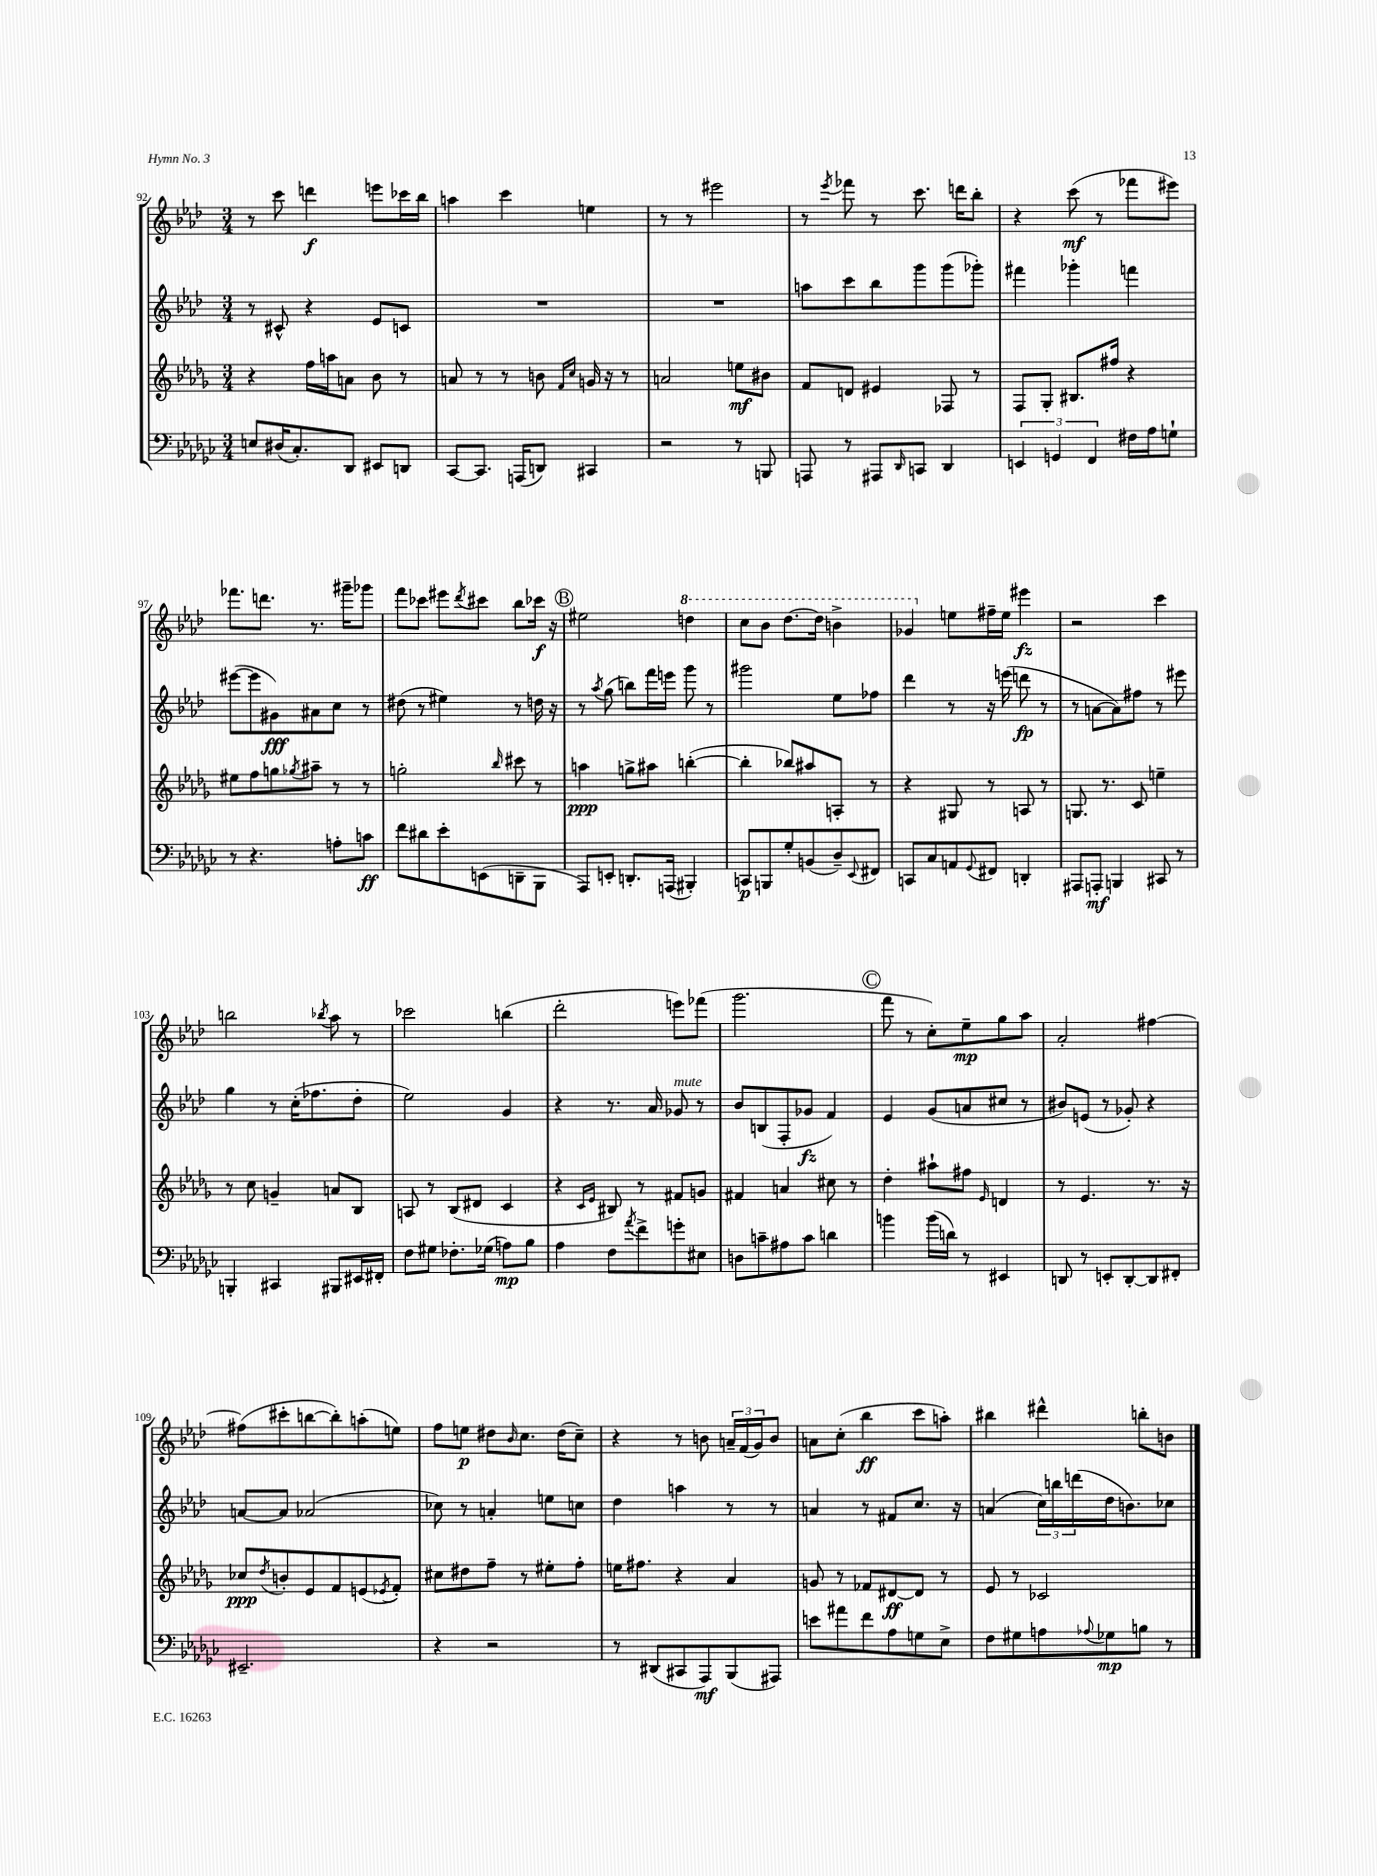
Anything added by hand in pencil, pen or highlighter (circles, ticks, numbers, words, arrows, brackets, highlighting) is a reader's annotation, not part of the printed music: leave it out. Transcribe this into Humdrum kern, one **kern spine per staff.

**kern	**kern	**kern	**kern
*staff4	*staff3	*staff2	*staff1
*clefF4	*clefG2	*clefG2	*clefG2
*k[b-e-a-d-g-c-]	*k[b-e-a-d-g-]	*k[b-e-a-d-]	*k[b-e-a-d-]
*M3/4	*M3/4	*M3/4	*M3/4
8E/L	4r	8r	8r
(16D#/K	.	8c#^^/	8ccc\
8.C-'/)	.	.	.
.	16ff\LL	4r	4ddd\
.	16aa\J	.	.
8DD-/J	8a\J	.	.
8EE#/L	8b-\	8e-/L	8eee\L
8DD/J	8r	8c/J	16ccc-\L
.	.	.	16bb-\JJ
=	=	=	=
[8CC-/L	8a/	2.r	4aa\
8.CC-/]J	8r	.	.
.	8r	.	4ccc\
(16AAA/LK	.	.	.
8DD/J)	8b\	.	.
.	16qqf/LL	.	.
.	16qqcc/JJ	.	.
4CC#/	16g/	.	4ee\
.	16r	.	.
.	8r	.	.
=	=	=	=
2r	2a/	2.r	8r
.	.	.	8r
.	.	.	2eee#\
8r	8ee\L	.	.
8BBB/	8b#\J	.	.
=	=	=	=
8AAA/	8f/L	8aa\L	8r
.	.	.	8qeee-/
8r	8d/J	8ccc\	8fff-\
8AAA#/L	4e#/	8bb-\	8r
16qqDD-/	.	.	.
8CC/J	.	8ggg\	8.ccc\
4DD-/	8F-/	(8ggg\	.
.	.	.	16ddd\LK
.	8r	8ggg-'\J)	8bb-'\J
=	=	=	=
6EE/	8F/L	4fff#\	4r
.	8G-'/J	.	.
6GG/	.	.	.
.	8.B#/L	4ggg-'\	(8ccc\
6FF/	.	.	.
.	.	.	8r
.	16ff#/Jk	.	.
16F#\LL	4r	4fff\	8fff-\L
16A-\J	.	.	.
8G`\J	.	.	8eee#\J)
=	=	=	=
8r	8ee#\L	([8eee#\L	8.fff-\L
4.r	8ff\	8eee#\]	.
.	.	.	8.ddd\J
.	8gg\	8g#\)	.
.	8qgg-/	.	.
.	8aa#~\J	8a#\	8.r
8A'\L	8r	8cc\J	.
.	.	.	16ggg#~\LK
8c\J	8r	8r	8ggg-\J
=	=	=	=
8f\L	2gg'\	(8dd#\	8fff\L
8d#\	.	8r	8ccc-\J
8e-'\	.	4ee#\)	8eee#\L
.	.	.	8qddd-/
(8EE\	.	.	8ccc#\J
.	16qqbb-/	.	.
8DD~\	8ccc#\	8r	8bb-\L
8BBB-\J	8r	16dd\	16ccc-\Jk
.	.	16r	16r
=	=	=	=
8AAA-/L)	4aa\	8r	2ee#\
.	.	8qaa-/	.
8EE'/J	.	(8gg\	.
8.DD'/L	8gg^\L	8bb\L)	.
.	8aa#\J	16fff\L	.
(16AAA/Jk	.	16eee\JJ	.
4BBB#'/)	([4bb'\	8ggg\	4ddd\
.	.	8r	.
=	=	=	=
8CC/L	4bb'\]	2ggg#\	8ccc\L
8BBB/	.	.	8bb-\J
8G-'/	8bb-/L)	.	[8.ddd-\L
(8BB/	8aa#/	.	.
.	.	.	16ddd-\]Jk
8D-~/)	8A'/J	8ee-\L	4bb^\
8qqEE-/	.	.	.
8FF#/J	8r	8ff-\J	.
=	=	=	=
8CC/L	4r	4ddd-\	4gg-/
8C-/	.	.	.
8AA/	8G#/	8r	8ee\L
8qqGG-/	.	.	.
8FF#/J	8r	16r	16ff#~\L
.	.	(16eee\	16ee\JJ
4DD'/	8A/	8ddd\	4eee#\
.	8r	8r	.
=	=	=	=
8AAA#/L	8.G/	8r	2r
8AAA'/J	.	[8a\L	.
.	8.r	.	.
4BBB/	.	8a\])	.
.	8c/	8ff#\J	.
8CC#/	4ee~\	8r	4ccc\
8r	.	8eee#\	.
=	=	=	=
4BBB'/	8r	4gg\	2bb\
.	8cc\	.	.
4CC#/	4g~/	8r	.
.	.	(16cc'\LK	.
.	.	8.ff-\	.
.	.	.	8qbb-/
8BBB#/L	8a/L	.	8aa-\
16EE#/L	8B-/J	8dd-'\J	8r
16FF#'/JJ	.	.	.
=	=	=	=
8F\L	8A/	2ee-\)	2ccc-\
8G#\J	8r	.	.
8.F-'\L	(8B-/L	.	.
.	8d#/J	.	.
(16G-\Jk	.	.	.
8A\L)	4c/	4g/	(4bb\
8B-\J	.	.	.
=	=	=	=
4A-\	4r	4r	2ddd-'\
.	16qqc/LL	.	.
.	16qqe-/JJ	.	.
8F\L	8B#/)	8.r	.
8qa-/	.	.	.
8f^\	8r	.	.
.	.	16a-/	.
8g'\	8f#/L	8g-/	8eee\L)
8E#\J	8g/J	8r	(8fff-\J
=	=	=	=
8D\L	4f#/	8b-/L	2.ggg\
8c~\	.	(8B/	.
8A#\	4a/	8F'/	.
8c\J	.	8g-/J	.
4d\	8cc#\	4f/)	.
.	8r	.	.
=	=	=	=
4b\	4dd-'\	4e-/	8fff\
.	.	.	8r
(16b\LL	8aa#`\L	(8g/L	8cc'\L)
16d\JJ)	.	.	.
8r	8ff#\J	8a/	8ee-~\
.	16qqe-/	.	.
4EE#/	4d/	8cc#/J	8gg\
.	.	8r	8aa-\J
=	=	=	=
8DD/	8r	8b#/L)	2a-'/
8r	4.e-/	(8e/J	.
8EE'/L	.	8r	.
[8DD'/	.	8g-'/)	.
8DD/]	8.r	4r	[4ff#\
8FF#'/J	.	.	.
.	16r	.	.
=	=	=	=
2.EE#~/	8cc-/L	[8a/L	(8ff#\]L
.	8qdd-/	.	.
.	8b'/	8a/]J	8ccc#'\
.	8e-/	(2a-/	[8bb\
.	8f/	.	8bb'\])
.	(8e/	.	(8aa'\
.	8qe-/	.	.
.	8f'/J)	.	8ee\J)
=	=	=	=
4r	8cc#\L	8cc-\)	8ff\L
.	8dd#\	8r	8ee\J
2r	8ff~\J	4a'/	8dd#\L
.	.	.	16qqb-/
.	8r	.	8.cc\J
.	8ee#'\L	8ee\L	.
.	.	.	(16dd#\LK
.	8ff'\J	8cc\J	8cc~\J)
=	=	=	=
8r	16ee\LK	4dd-\	4r
.	8.ff#\J	.	.
(8DD#/L	.	.	.
8CC#/	4r	4aa\	8r
8AAA-/)	.	.	8b\
(8BBB-/	4a-/	8r	24a~/LL
.	.	.	(24f/
.	.	.	24g/J)
8AAA#/J)	.	8r	8b/J
=	=	=	=
8e\L	8g/	4a/	8a\L
8a#\	8r	.	(8cc'\J
8f\	8f-/L	8r	4bb-\
8A-\	[8d#/	8f#/L	.
8G\	8d#/]J	8.cc/J	8ccc\L
8E-^\J	8r	.	8aa'\J)
.	.	16r	.
=	=	=	=
8F\L	8e-/	(4a/	4bb#\
8G#\	8r	.	.
8A\	2c-/	24cc\LL)	4ddd#^^\
.	.	24bb\	.
.	.	(24ddd\	.
8qqA-/	.	.	.
8G-\	.	16dd-\J	.
.	.	8.b\)	.
8B\J	.	.	8bb'\L
8r	.	8cc-\J	8b\J
==	==	==	==
*-	*-	*-	*-
